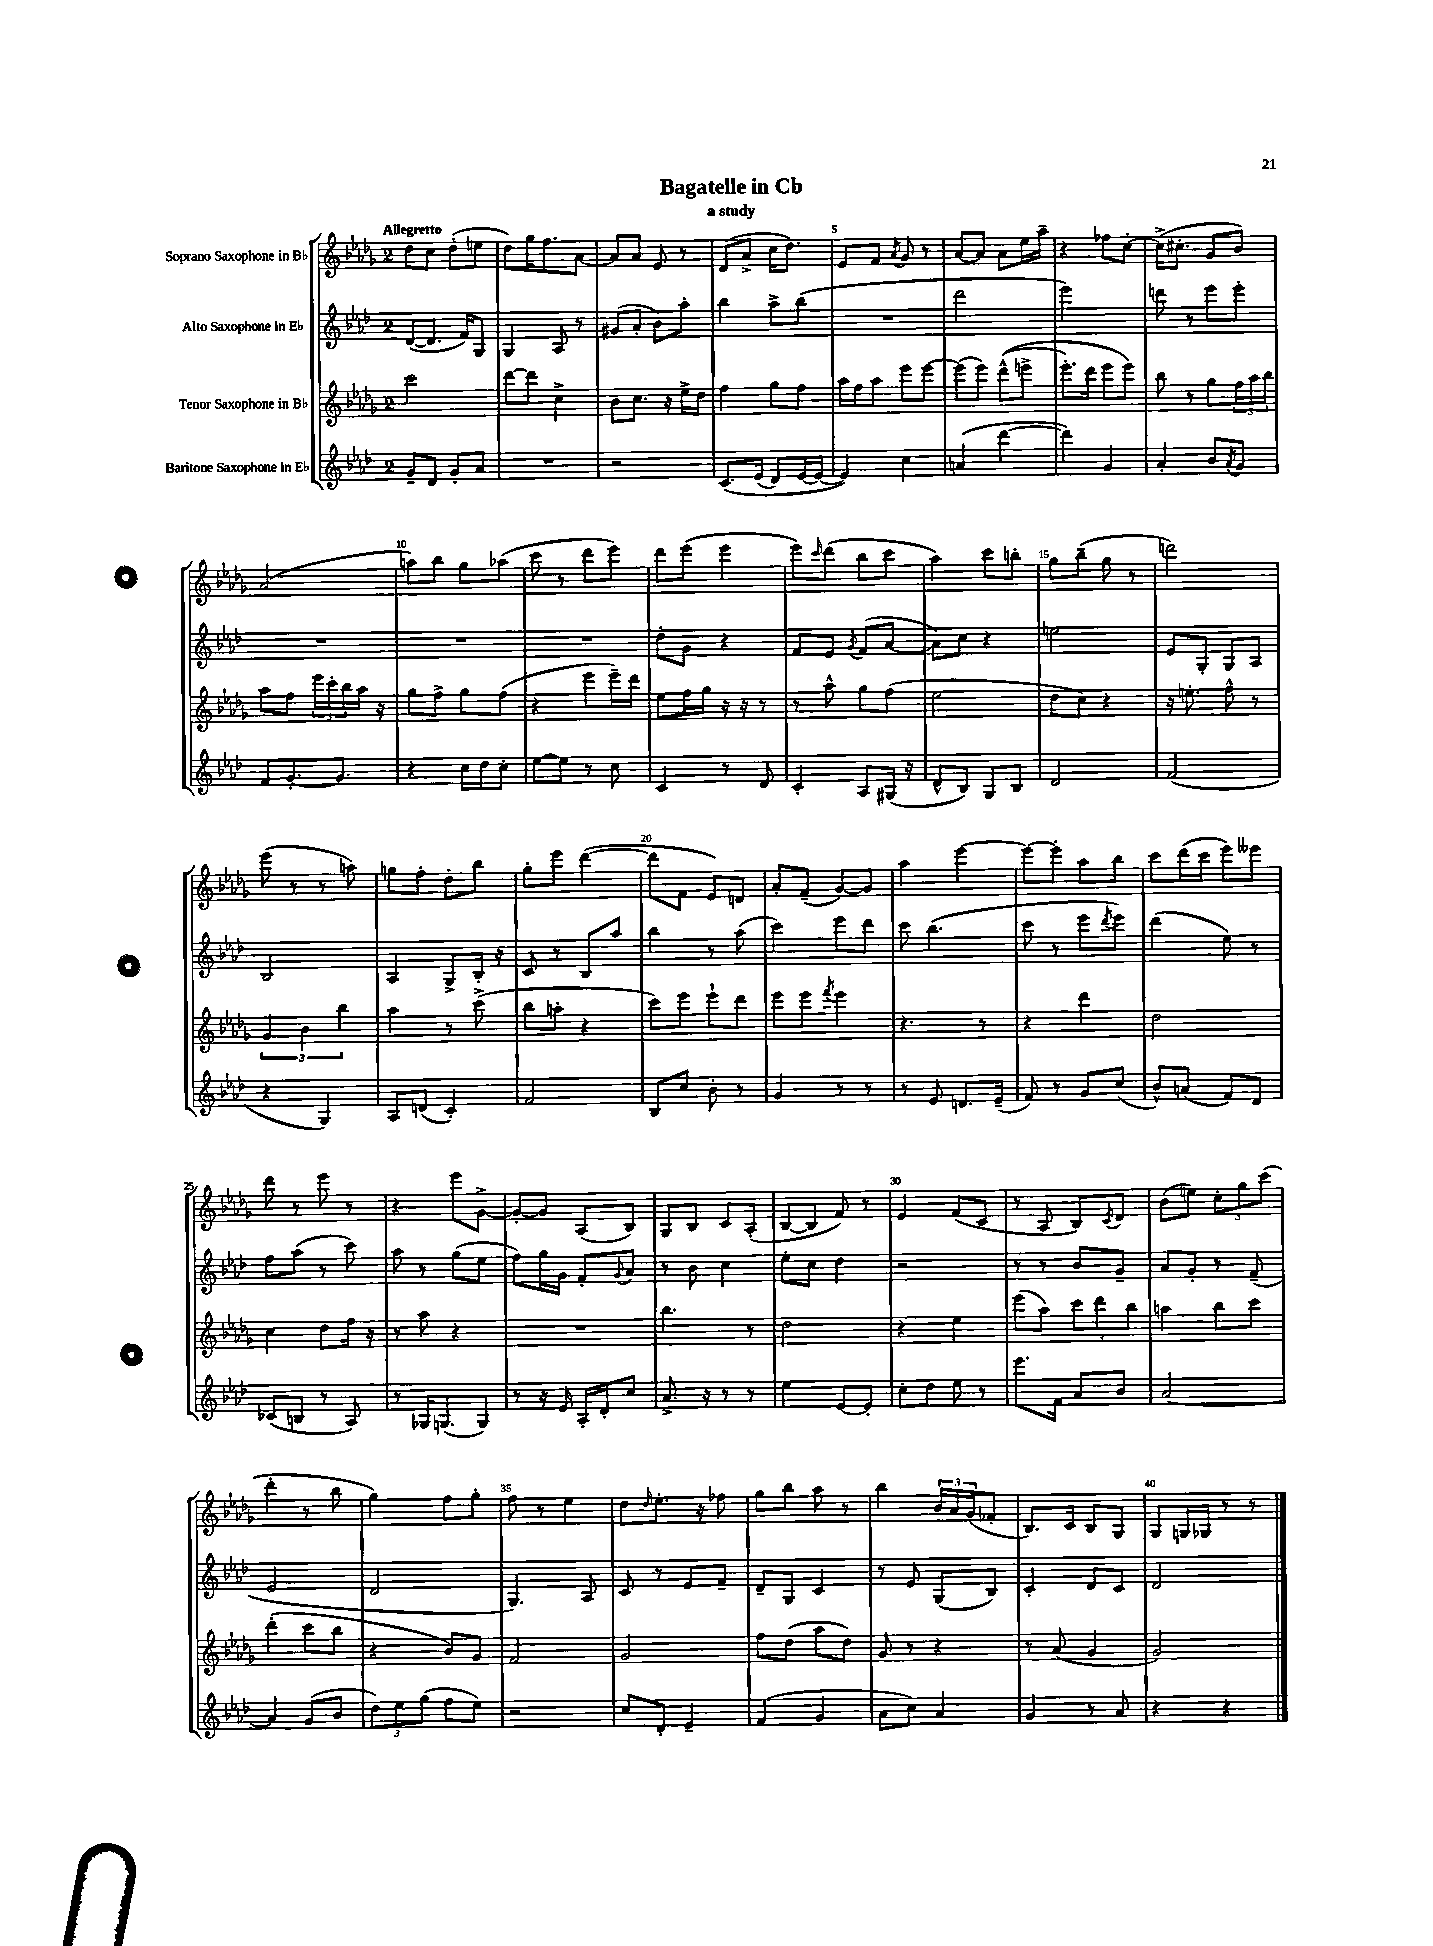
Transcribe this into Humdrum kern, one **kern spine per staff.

**kern	**kern	**kern	**kern
*staff4	*staff3	*staff2	*staff1
*clefG2	*clefG2	*clefG2	*clefG2
*k[b-e-a-d-]	*k[b-e-a-d-g-]	*k[b-e-a-d-]	*k[b-e-a-d-g-]
*M2/4	*M2/4	*M2/4	*M2/4
8g~/L	2ccc\	([8d-/L	8dd-\L
8d-/J	.	8.d-/]J	8cc\J
8g'/L	.	.	(8dd-'\L
.	.	16f/LK)	.
8a-/J	.	8G/J	8ee\J
=	=	=	=
2r	[8ddd-\L	4G/	8dd-\L)
.	8ddd-\]J	.	16gg-\K
.	.	.	8.ff\
.	4cc^\	8A-/	.
.	.	8r	[8a-\J
=	=	=	=
2r	8b-\L	(8g#/L	8a-/]L
.	8.cc\J	8a-'/J	8a-/J
.	.	8b-\L)	8e-/
.	16r	.	.
.	16ee-^\LL	8aa-'\J	8r
.	16dd-\JJ	.	.
=	=	=	=
&(8.c/L	4ff\	4bb-\	(8d-/L
.	.	.	8a-^/J
(16e-/Jk	.	.	.
8d-/L)	8gg-\L	8aa-^\L	16cc\LK
.	.	.	8.dd-\J)
[16e-/L	8ff\J	(8bb-\J	.
16e-/_JJ	.	.	.
=	=	=	=
4e-/]&)	16aa-\LL	2r	8e-/L
.	16ff\J	.	.
.	8aa-\J	.	8f/J
.	.	.	8qa-/
4cc\	8eee-\L	.	8g-/
.	[8eee-\J	.	8r
=	=	=	=
(4a/	(8eee-\]L	2ddd-\	[8a-/L
.	8eee-\J)	.	8a-/]J
[4ddd-\	&((8ddd-^^\L	.	8a-\L
.	8eee^\J	.	16ee-\L
.	.	.	16aa-~\JJ
=	=	=	=
4ddd-\])	8.eee-'\L)	2eee-\)	4r
.	16ddd-\Jk	.	.
4g/	8eee-\L	.	8ff-\L
.	8eee-\J&)	.	[8cc'\J
=	=	=	=
4a-'/	8bb-\	8ddd\	(16cc^\]LK
.	.	.	8.cc#'\J
.	8r	8r	.
8b-/L	8gg-\L	8eee-\L	8g-/L
8qa-/	.	.	.
8g/J	24ff\L	8eee-'\J	8b-/J)
.	24aa-\	.	.
.	24bb-\JJ	.	.
=	=	=	=
8f/L	8aa-\L	2r	(2a-/
[8.g'/	8ff\J	.	.
.	24eee-\LL	.	.
.	24ccc'\	.	.
8.g/]J	.	.	.
.	24bb-\	.	.
.	16aa-\JJ	.	.
.	16r	.	.
=	=	=	=
4r	8gg-\L	2r	8aa\L)
.	8ff^\J	.	8bb-\J
16cc\LL	8gg-\L	.	8gg-\L
16dd-\J	.	.	.
8cc'\J	(8ff\J	.	(8aa-\J
=	=	=	=
[8ee-\L	4r	2r	8ccc\
8ee-\]J	.	.	8r
8r	8eee-\L	.	8ddd-\L
8cc\	16eee-~\L)	.	8eee-\J)
.	16ddd-\JJ	.	.
=	=	=	=
4c/	8ee-\L	8dd-'\L	8ddd-\L
.	16ff\L	8g\J	(8eee-\J
.	16gg-\JJ	.	.
8r	16r	4r	4eee-\
.	16r	.	.
8d-/	8r	.	.
=	=	=	=
4c'/	8r	8f/L	8eee-\L)
.	.	.	16qqccc/
.	8aa-^^\	8e-/J	(8ddd-\J
.	.	8qg/	.
8A-/L	8gg-\L	(8f/L	8bb-\L
(16G#/Jk	(8ff\J	[8a-/J	8ccc\J
16r	.	.	.
=	=	=	=
8d-^^/L	2ee-\	8a-\]L)	4aa-\)
8B-/J)	.	8cc\J	.
8G/L	.	4r	8ccc\L
8B-/J	.	.	8bb'\J
=	=	=	=
2d-/	8dd-\L	2ee\	8gg-\L
.	8cc\J)	.	(8bb-~\J
.	4r	.	8gg-\
.	.	.	8r
=	=	=	=
(2f/	16r	8e-/L	2ddd\)
.	8.ee'\	.	.
.	.	8G'/J	.
.	8ff^^\	8G/L	.
.	8r	8A-/J	.
=	=	=	=
4r	6g-/	2B-/	(8eee-\
.	.	.	8r
.	6b-\	.	.
4G/)	.	.	8r
.	6bb-\	.	.
.	.	.	8aa\)
=	=	=	=
8A-/L	4aa-\	4A-/	8gg\L
(8d/J	.	.	8ff'\J
4c'/)	8r	8G^/L	8dd-'\L
.	(8ccc^\	16B-'/Jk	8bb-\J
.	.	16r	.
=	=	=	=
2f/	8bb-\L	8c/	8gg-'\L
.	8aa'\J	8r	8eee-\J
.	4r	8B-/L	([4ddd-\
.	.	8aa-/J	.
=	=	=	=
8B-/L	8ccc\L)	4bb-\	8ddd-\]L
8cc/J	8eee-\J	.	8f\J
8b-'\	8eee-`\L	8r	8e-/L)
8r	8ddd-\J	(8aa-\	8d/J
=	=	=	=
4g/	8eee-\L	4ccc\)	8a-'/L
.	8eee-\J	.	(8f~/J
.	8qfff/	.	.
8r	4eee-\	8eee-\L	[8g-/L)
8r	.	8ddd-\J	8g-/]J
=	=	=	=
8r	4.r	8ccc\	4aa-\
8e-/	.	(4.bb-\	.
8.d/L	.	.	[4eee-\
.	8r	.	.
(16e-~/Jk	.	.	.
=	=	=	=
8f/)	4r	8ccc\	8eee-\_L
8r	.	8r	8eee-'\]J
8g/L	4ddd-\	8eee-\L	8aa-\L
.	.	8qddd-/	.
(8cc/J	.	8eee-\J)	8bb-\J
=	=	=	=
8b-^^/L)	2dd-\	(4ddd-\	8ccc\L
(8a/J	.	.	(16ddd-\L
.	.	.	16ccc\JJ
8f/L)	.	8ee-\)	8eee-\L)
8d-/J	.	8r	8eee--\J
=	=	=	=
(8c-/L	4cc\	8ff\L	8ddd-\
8B/J	.	(8aa-\J	8r
8r	8dd-\L	8r	8eee-\
8A-/)	16ff\Jk	8ccc\)	8r
.	16r	.	.
=	=	=	=
8r	8r	8aa-\	4r
16G-/LK	8aa-\	8r	.
(8.G/	.	.	.
.	4r	(8gg\L	8eee-\L
8G/J)	.	8ee-\J	[8g-^\J
=	=	=	=
8r	2r	8ff\L)	8g-'/_L
16r	.	16gg\L	8g-/]J
16e-/	.	16g\JJ	.
16A-'/LL	.	8f'/L	(8A-/L
16d-'/J	.	.	.
.	.	8qqg/	.
8cc/J	.	8a-/J	8B-/J)
=	=	=	=
8.a-^/	4.bb-\	8r	8G-/L
.	.	8b-\	8B-/J
16r	.	.	.
8r	.	4cc\	8c/L
8r	8r	.	(8A-'/J
=	=	=	=
4ee-\	2dd-\	8ee-'\L	[8B-/L
.	.	8cc\J	8B-/]J
[8e-/L	.	4dd-\	8f/)
8e-'/]J	.	.	8r
=	=	=	=
8cc'\L	4r	2r	4e-/
8dd-\J	.	.	.
8ee-\	4ee-\	.	(8f/L
8r	.	.	8c/J
=	=	=	=
8.eee-\L	(8eee-\L	8r	8r
.	8aa-\J)	8r	8A-/
16f\Jk	.	.	.
8a-/L	12ccc\L	8b-/L	8B-/L)
.	12ddd-\	.	.
.	.	.	8qc/
8b-/J	.	8g~/J	8d-/J
.	12bb-\J	.	.
=	=	=	=
[2a-/	4aa\	8a-/L	(8b-\L
.	.	8g'/J	8ee\J)
.	8bb-\L	8r	12cc'\L
.	.	.	12gg-\
.	8ccc\J	(8f~/	.
.	.	.	(12ccc\J
=	=	=	=
4a-/]	(4ddd-'\	2e-/	4ddd-'\
(8g/L	8ccc\L	.	8r
8b-/J	8bb-\J	.	8bb-\
=	=	=	=
12dd-\L)	4r	2d-/	4gg-\)
12ee-\	.	.	.
(12gg\J	.	.	.
8ff\L	8b-/L)	.	8ff\L
8ee-\J)	8g-/J	.	8gg-'\J
=	=	=	=
2r	2f/	4.G/)	8ff\
.	.	.	8r
.	.	.	4ee-\
.	.	8A-/	.
=	=	=	=
8cc/L	2g-/	8c/	8dd-\L
.	.	.	16qqdd-/
8d-'/J	.	8r	8.ee-'\J
4e-~/	.	8e-/L	.
.	.	.	16r
.	.	8f~/J	8ff-\
=	=	=	=
(4f/	8ff\L	8d-~/L	8gg-\L
.	(8dd-\J	8G/J	8bb-\J
4g/	8aa-\L	4c/	8aa-\
.	8dd-\J)	.	8r
=	=	=	=
8a-\L	8g-/	8r	4bb-\
8cc\J)	8r	8e-/	.
4a-/	4r	(8G/L	24b-/LL
.	.	.	24a-/
.	.	.	(24g-/J
.	.	8B-/J)	8f-'/J
=	=	=	=
4g/	8r	4c'/	8.B-/L)
.	(8a-/	.	.
.	.	.	16c/Jk
8r	4g-/	8d-/L	8B-/L
8a-/	.	8c/J	8G-/J
=	=	=	=
4r	2g-/)	2d-/	8G-/L
.	.	.	16G/L
.	.	.	16G-/JJ
4r	.	.	8r
.	.	.	8r
==	==	==	==
*-	*-	*-	*-
